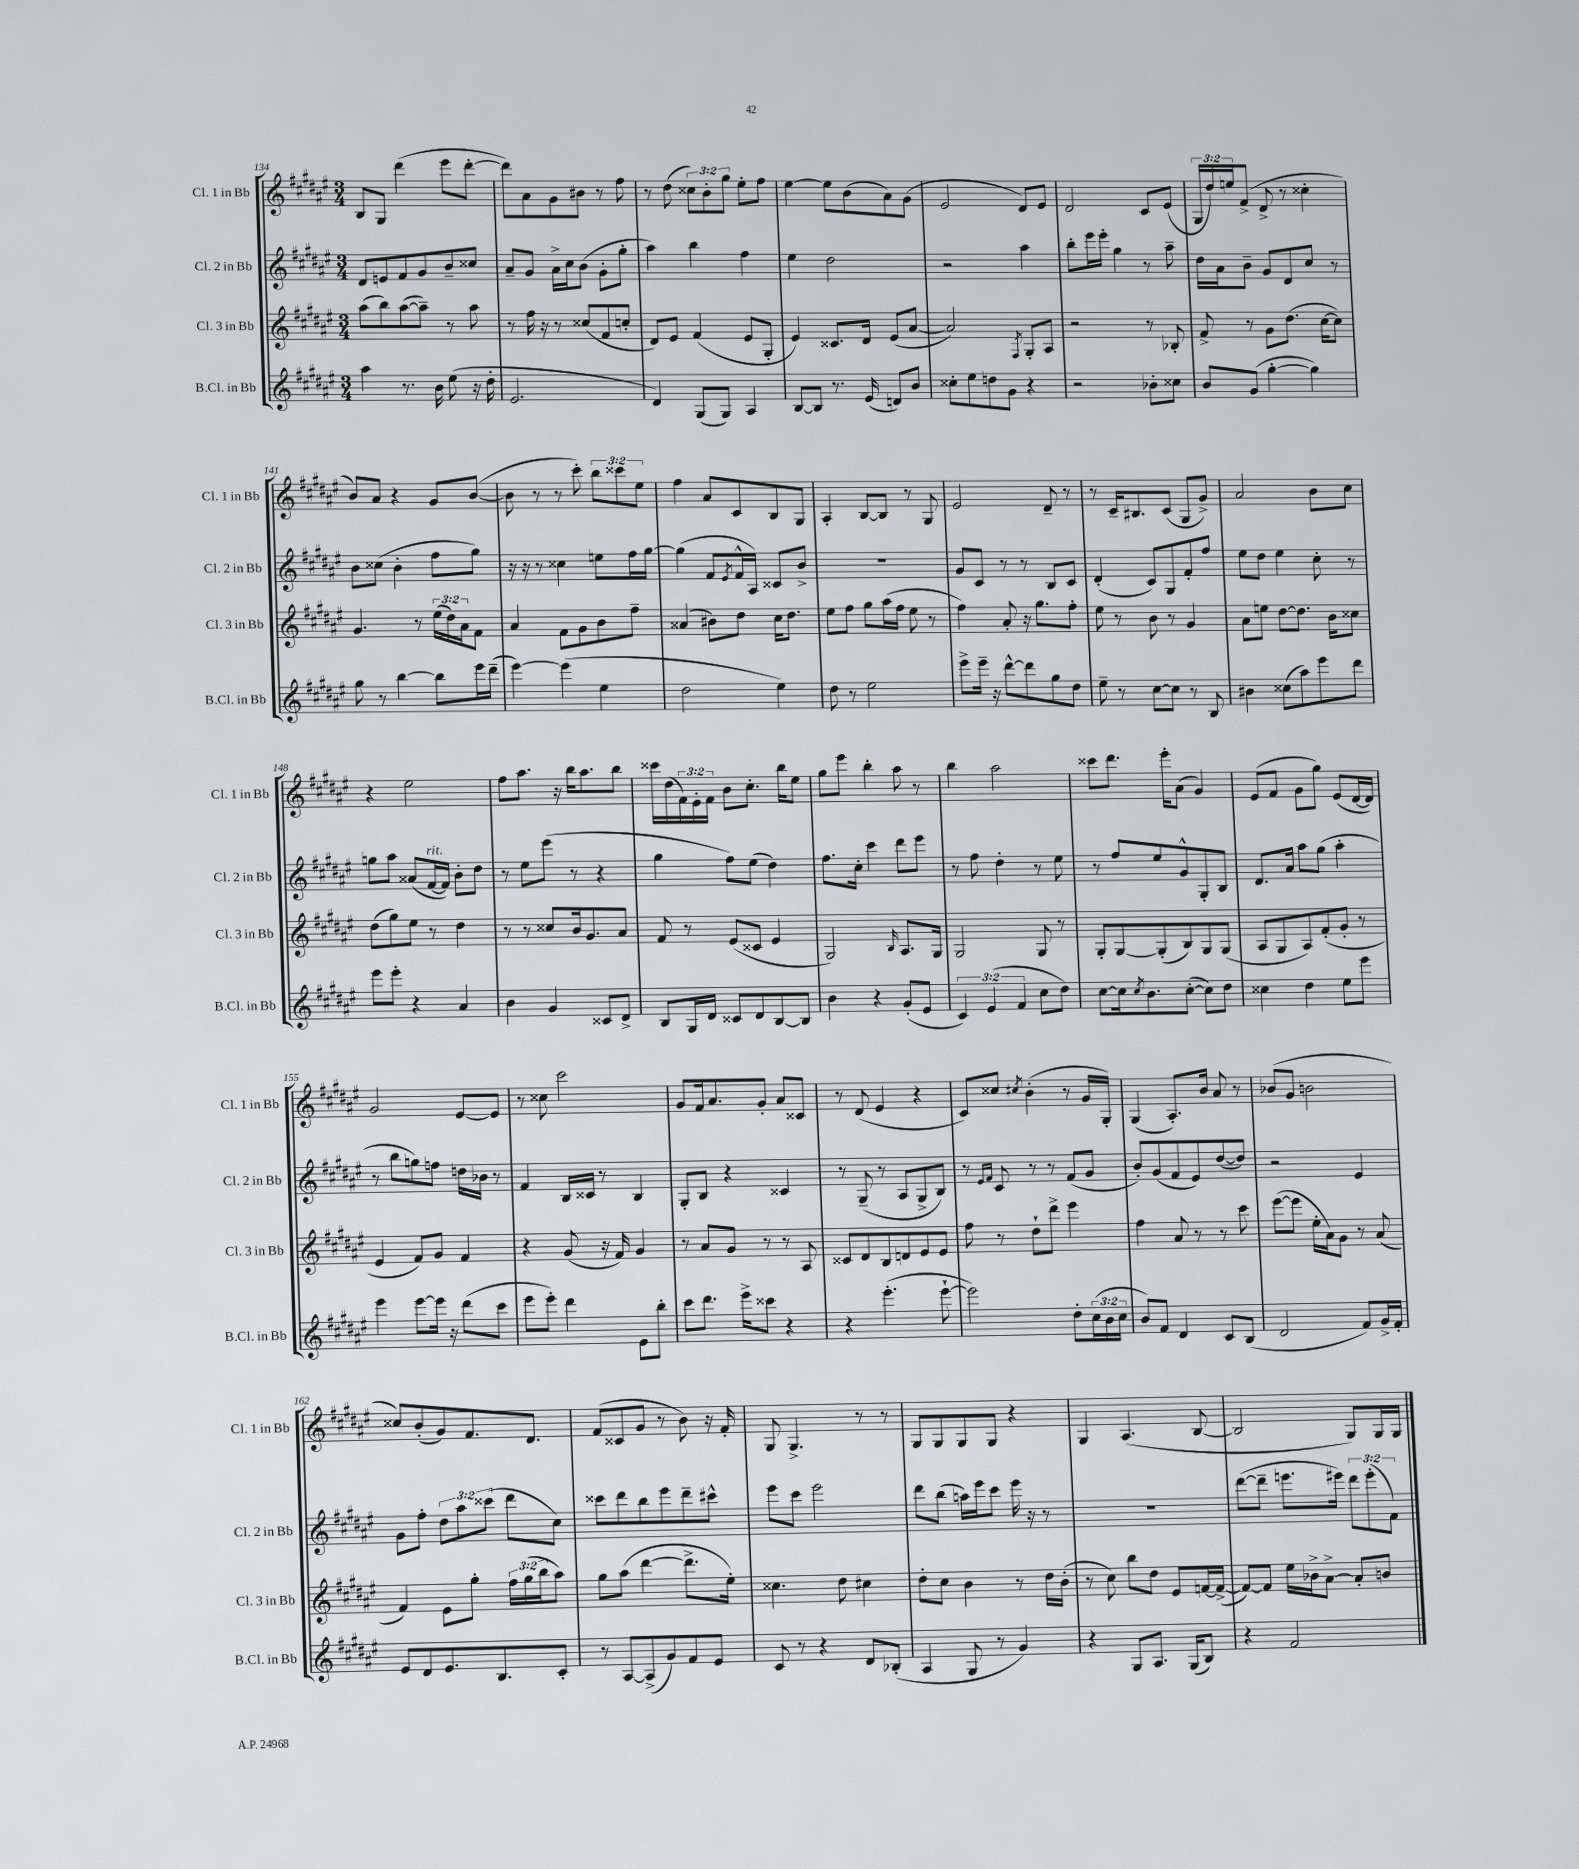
<<
\new StaffGroup <<
\new Staff = "s0" \with { instrumentName = "Cl. 1 in Bb" shortInstrumentName = "Cl. 1 in Bb" } {
    \clef treble \key fis \major \numericTimeSignature \time 3/4 \override Staff.TupletNumber.text = #tuplet-number::calc-fraction-text
    b8 gis8 dis'''4( eis'''8 dis'''8~-. |
    dis'''8) ais'8 gis'8 bis'8 r8 fis''8 |
    r8 dis''8( \tuplet 3/2 { cisis''8) b'8-. gis''8 } eis''8-. fis''8 |
    eis''4~ eis''8 b'8( ais'8) gis'8( |
    eis'2 dis'8) eis'8 |
    dis'2 cis'8 eis'8( |
    \tuplet 3/2 { gis16 dis''16) e''16 } fis'8->( dis'8-> r8 cisis''4-. |
    b'8) ais'8 r4 gis'8 b'8~( |
    b'8 r8 r8 cis'''8-.) \tuplet 3/2 { b''8 cisis'''8 eis''8 } |
    fis''4 ais'8 cis'8 b8 gis8 |
    ais4-. b8~ b8 r8 gis8 |
    eis'2 dis'8-- r8 |
    r8 cis'16-- bis8. cis'8( gis8 gis'8->) |
    ais'2 b'8 cis''8 |
    r4 eis''2 |
    fis''8 ais''8. r16 b''16 ais''8. b''8 |
    cisis'''16 dis''16( \tuplet 3/2 { fis'16) eis'16-. fis'16 } b'8 cis''8.-. b''16 eis''8 |
    gis''8 eis'''8 b''4-. ais''8 r8 |
    b''4 ais''2 |
    cisis'''8 dis'''8. eis'''16-. ais'8( gis'4) |
    eis'8( fis'8 gis'8 gis''8) eis'8( dis'16~ dis'16) |
    gis'2 eis'8~ eis'8 |
    r8 cisis''8 cis'''2 |
    gis'8 fis'16 ais'8. gis'8-. ais'8 cisis'8 |
    r8 dis'8( eis'4 r4 |
    cis'8) cisis''8 \acciaccatura { cis''8 } b'4-.( r8 gis'16 gis16-.) |
    gis4( ais8.-.) b'16 ais'8 r8 |
    bes'8( gis'8 b'2 |
    cisis''8) b'8-.( gis'8) fis'8. dis'8. |
    fis'8( cisis'8 gis'8 r8 b'8) r16 fis'16-. |
    gis8 gis4.-> r8 r8 |
    gis8 gis8 gis8 gis8 r4 |
    gis4 ais4.( b8~ |
    b2 gis8) gis16 gis16 \bar "|." |
}
\new Staff = "s1" \with { instrumentName = "Cl. 2 in Bb" shortInstrumentName = "Cl. 2 in Bb" } {
    \clef treble \key fis \major \numericTimeSignature \time 3/4 \override Staff.TupletNumber.text = #tuplet-number::calc-fraction-text
    dis'8 e'8 fis'8 gis'8 b'8-- cisis''8 |
    ais'8-- gis'8 ais'16-> cis''16 b'8( gis'8-. gis''8-. |
    ais''4) b''4 fis''4 |
    eis''4 dis''2 |
    r2 ais''4 |
    b''8-. eis'''16 eis'''16-. gis''4 r8 ais''8-- |
    dis''16 ais'16 b'8-- gis'8 dis'8 cis''8 r8 |
    b'8 cisis''8( b'4-. fis''8 gis''8) |
    r16 r16 r8 cisis''4 e''8 fis''16 gis''16~ |
    gis''4( fis'8 \acciaccatura { eis'8 } fis'16-^ ais16) cisis'8 b'8-> |
    R2. |
    gis'8 cis'8 r8 r8 b8 cis'8 |
    dis'4-.( cis'8) gis8 fis'8-. fis''8 |
    eis''8 dis''8 eis''4 cis''8-. r8 |
    g''8 ais''8 aisis'8( fis'16~^\markup { \italic "rit." } fis'16) b'8-. dis''8 |
    r8 eis''8 eis'''8( r8 r4 |
    gis''4 fis''8) eis''8( dis''4) |
    fis''8. cis''16-. cis'''4 dis'''8 eis'''8 |
    r8 fis''8 dis''4-. r8 eis''8 |
    r8 fis''8 eis''8 gis'8-^ gis8-. b8 |
    dis'8. ais'16 ais''8 gis''8( ais''4-. |
    r8 b''8 g''8) f''8 d''16 bes'16 r8 |
    fis'4 b16 cisis'16 r8 b4 |
    gis8-. b8 r4 cisis'4 |
    r8 gis8--( r8 ais8 gis8-> b8) |
    r8 \grace { eis'16 fis'16 } cis'8 r8 r8 fis'8( gis'8 |
    b'8-.) gis'8( fis'8 eis'8) dis''8~( dis''8) |
    r2 eis'4 |
    gis'8 fis''8-. \tuplet 3/2 { dis''8 ais''8 cisis'''8( } dis'''8 cis''8) |
    cisis'''8 dis'''8 b''8 eis'''8 dis'''8-- cis'''8-^ |
    eis'''8 cis'''8 eis'''2 |
    dis'''8 b''8( a''16) eis'''16 cis'''8 eis'''16 r16 r8 |
    R2. |
    dis'''8~( dis'''8-- e'''8. eis'''16) \tuplet 3/2 { dis'''8 eis'''8-.( fis'8) } \bar "|." |
}
\new Staff = "s2" \with { instrumentName = "Cl. 3 in Bb" shortInstrumentName = "Cl. 3 in Bb" } {
    \clef treble \key fis \major \numericTimeSignature \time 3/4 \override Staff.TupletNumber.text = #tuplet-number::calc-fraction-text
    ais''8( b''8) ais''8~( ais''8--) r8 ais''8 |
    r8 fis''16 r16 r8 cisis''8( fis'8 c''8-. |
    dis'8) eis'8 fis'4( eis'8 gis8-. |
    eis'4) cisis'8. dis'16 eis'8( ais'8~ |
    ais'2) \acciaccatura { fis8 } gis8-. ais8 |
    r2 r8 bes8-. |
    fis'8-> r8 gis'8 dis''8.( cis''16~ cis''8) |
    gis'4. r8 \tuplet 3/2 { eis''16( dis''16) ais'16 } fis'8 |
    ais'4 fis'8 gis'8 b'8 fis''8-- |
    aisis'4( bis'8) dis''8 cis''16 dis''8. |
    eis''8 fis''8 gis''8 ais''16( fis''16 eis''8 r8 |
    fis''4) ais'8-. r16 gis''8. fis''8-. |
    eis''8 r8 b'8 r8 gis'4 |
    ais'8 e''8 dis''8~ dis''8. b'16 cisis''8 |
    dis''8( gis''8) eis''8 r8 dis''4 |
    r8 r8 cisis''8 b'16 gis'8. ais'8 |
    fis'8 r8 eis'8( cisis'8 eis'4 |
    gis2) \grace { b16 } ais8. gis16 |
    gis2 gis8 r8 |
    gis8-. gis8~ gis8-.( b8) gis8 gis8( |
    ais8 gis8 ais8) fis'8-.( gis'8-. r8 |
    eis'4 fis'8) gis'8 fis'4 |
    r4 gis'8( r16 fis'16) gis'4 |
    r8 ais'8 gis'8 r8 r8 ais8 |
    cisis'8 dis'8 b8 d'8 eis'8 eis'8 |
    fis''8 r8 dis''8-! dis'''8-> eis'''4 |
    fis''4 ais'8 r8 r8 cis'''8 |
    eis'''8~( eis'''8 eis''16-. ais'16) gis'8 r8 ais'8( |
    fis'4) eis'8 gis''8-. \tuplet 3/2 { fis''16 gis''16( b''16 } ais''8) |
    gis''8 ais''8( dis'''4~ dis'''8.-> eis''16-.) |
    cisis''4. dis''8 cis''4 |
    dis''8-. cis''8 b'4 r8 dis''16 b'16-.( |
    r8 cis''8) b''8 dis''8 eis'8 f'16~ f'16~->( |
    f'8~) f'8 eis''16 bes'16-> ais'8~-> ais'8-. b'8 \bar "|." |
}
\new Staff = "s3" \with { instrumentName = "B.Cl. in Bb" shortInstrumentName = "B.Cl. in Bb" } {
    \clef treble \key fis \major \numericTimeSignature \time 3/4 \override Staff.TupletNumber.text = #tuplet-number::calc-fraction-text
    ais''4 r8. b'16 eis''8( r16 dis''16-. |
    eis'2. |
    dis'4) gis8( gis8) ais4 |
    b8~ b8 r8. eis'16( d'8) b'8 |
    cisis''8-. eis''8 d''8 gis'8 r4 |
    r2 bes'8-. cisis''8 |
    b'8 gis'8( gis''4~-. gis''4) |
    gis''8 r8 b''4~ b''8 eis'''16 dis'''16--( |
    eis'''4~) eis'''4( eis''4 |
    dis''2 eis''4) |
    dis''8 r8 eis''2 |
    eis'''8-> eis'''16-- r16 dis'''8~-^ dis'''8 gis''8 dis''8 |
    eis''8-- r8 cis''8~ cis''8 r8 b8 |
    bis'4 cisis''8( ais''8) eis'''8 dis'''8 |
    eis'''8 eis'''8-. r4 ais'4 |
    b'4 gis'4 cisis'8 dis'8-> |
    b8 gis16 dis'16 cisis'8 dis'8 b8~ b8 |
    b'4 r4 gis'8-.( eis'8 |
    \tuplet 3/2 { cis'4) eis'4( fis'4 } cis''8 dis''8) |
    cis''8~ cis''16 \acciaccatura { cis''8 } b'8. cis''8~-.( cis''8) dis''8 |
    cisis''4 dis''4 eis''8 eis'''8 |
    eis'''4 eis'''8~ eis'''16 r16 dis'''8( cis'''8 |
    eis'''8 eis'''8-.) dis'''4 eis'8 b''8-. |
    cis'''8 dis'''8. eis'''16-> cisis'''8 r4 |
    r4 eis'''4.-.( eis'''8~-! |
    eis'''2) dis''8-. \tuplet 3/2 { cis''16( b'16 cis''16 } |
    b'8) fis'8 dis'4 cis'8 b8( |
    dis'2 fis'8) gis'16-> fis'16-. |
    eis'8 dis'8 eis'8. b8. cis'8-. |
    r8 ais8~ ais8->( gis'8) fis'8 eis'8 |
    cis'8 r8 r4 dis'8 bes8-.( |
    ais4 gis8 r8 gis'4) |
    r4 gis8 ais8. gis16( b8) |
    r4 fis'2 \bar "|." |
}
>>
>>
\layout { \context { \Score currentBarNumber = #134 } }
